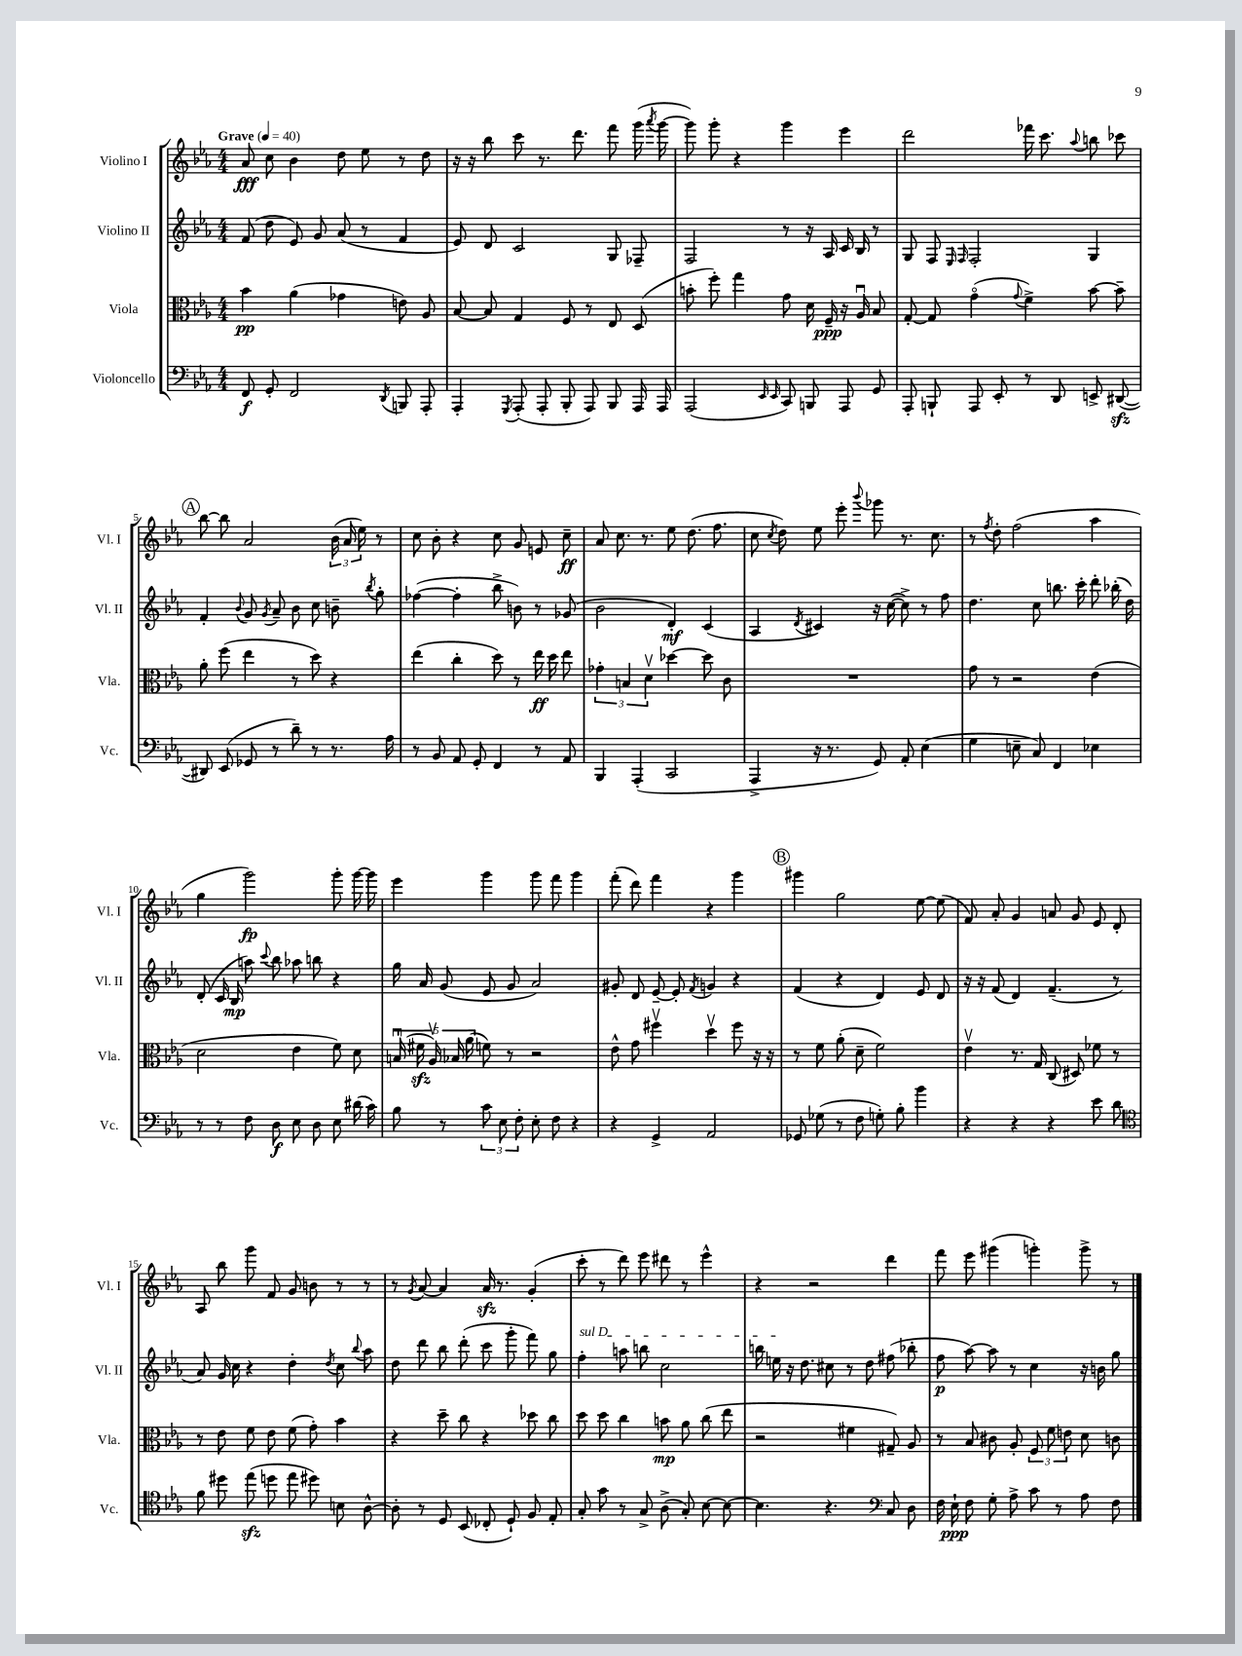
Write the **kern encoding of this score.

**kern	**dynam	**kern	**dynam	**kern	**dynam	**kern	**dynam
*part4	*part4	*part3	*part3	*part2	*part2	*part1	*part1
*staff4	*staff4	*staff3	*staff3	*staff2	*staff2	*staff1	*staff1
*I"Violoncello	*	*I"Viola	*	*I"Violino II	*	*I"Violino I	*
*I'Vc.	*	*I'Vla.	*	*I'Vl. II	*	*I'Vl. I	*
*clefF4	*	*clefC3	*	*clefG2	*	*clefG2	*
*k[b-e-a-]	*	*k[b-e-a-]	*	*k[b-e-a-]	*	*k[b-e-a-]	*
*M4/4	*	*M4/4	*	*M4/4	*	*M4/4	*
*MM40	*	*MM40	*	*MM40	*	*MM40	*
=1	=1	=1	=1	=1	=1	=1	=1
!	!	!	!	!	!	!LO:TX:a:B:t=Grave	!
8FF/	f	4b-\	pp	(8f/	.	8a-/	fff
8GG'/	.	.	.	8dd\	.	8cc\	.
2FF/	.	(4a-\	.	8e-/)	.	4b-\	.
.	.	.	.	8g/	.	.	.
.	.	4g-X\	.	(8a-/	.	8dd\	.
.	.	.	.	8r	.	8ee-\	.
8qDD/	.	.	.	.	.	.	.
8BBBn/	.	8en\)	.	4f/	.	8r	.
8AAA-'/	.	8A-/	.	.	.	8dd\	.
=2	=2	=2	=2	=2	=2	=2	=2
4AAA-'/	.	[8B-/	.	8e-/)	.	16r	.
.	.	.	.	.	.	16r	.
.	.	8B-/]	.	8d/	.	8bb-\	.
8qGGG/	.	.	.	.	.	.	.
(8AAA-'/	.	4G/	.	2c/	.	8ccc\	.
8AAA-'/	.	.	.	.	.	8.r	.
8BBB-'/	.	8F/	.	.	.	.	.
.	.	.	.	.	.	8.ddd\	.
8AAA-/)	.	8r	.	.	.	.	.
8BBB-/	.	8E-/	.	8G/	.	8fff\	.
16AAA-/	.	(8D/	.	8F-X~/	.	(16ggg\	.
.	.	.	.	.	.	8qaaa-/	.
16AAA-/	.	.	.	.	.	[16ggg\	.
=3	=3	=3	=3	=3	=3	=3	=3
(2AAA-/	.	8bn'\	.	2F/	.	8ggg\])	.
.	.	8ff'\)	.	.	.	8ggg'\	.
.	.	4gg\	.	.	.	4r	.
16qqEE-/	.	.	.	.	.	.	.
16qqEE-/	.	.	.	.	.	.	.
8CC/)	.	8g\	.	8r	.	4ggg\	.
8BBBn/	.	16d\	.	16r	.	.	.
.	.	16F~/	ppp	16A-/	.	.	.
8AAA-/	.	16r	.	16c/	.	4eee-\	.
.	.	16A-u/	.	16B-/	.	.	.
8GG/	.	8B-/	.	8r	.	.	.
=4	=4	=4	=4	=4	=4	=4	=4
8AAA-'/	.	[8G'/	.	8G/	.	2ddd\	.
8BBBn`/	.	8G/]	.	8F/	.	.	.
.	.	.	.	16qqE-/	.	.	.
.	.	.	.	16qqF/	.	.	.
8AAA-/	.	(4g\	.	2F'/	.	.	.
8EE-'/	.	.	.	.	.	.	.
.	.	8qqg/	.	.	.	.	.
8r	.	4f^\)	.	.	.	16fff-X\	.
.	.	.	.	.	.	8.ccc\	.
8DD/	.	.	.	.	.	.	.
.	.	.	.	.	.	8qqaa-/	.
8EEn^/	.	[8b-\	.	4G/	.	8bbn\	.
([8DD#Xzz/	.	8b-~\]	.	.	.	8ccc-X\	.
!!LO:LB:g=z
!!LO:REH:place=s1:t=A
=5	=5	=5	=5	=5	=5	=5	=5
8DD#X/])	.	8a-'\	.	4f'/	.	[8bb-\	.
(8EE-/	.	(8ff\	.	.	.	8bb-\]	.
.	.	.	.	8qqb-/	.	.	.
8GG-X/	.	4ee-\	.	8g/	.	2a-/	.
.	.	.	.	8qg/	.	.	.
8r	.	.	.	8a-~/	.	.	.
8d~\)	.	8r	.	8b-\	.	.	.
8r	.	8dd\)	.	8cc\	.	.	.
8.r	.	4r	.	8bn~\	.	(24b-\	.
.	.	.	.	.	.	24a-/	.
.	.	.	.	.	.	24ee-\)	.
.	.	.	.	8qbb-/	.	.	.
.	.	.	.	8gg'\	.	8r	.
16A-\	.	.	.	.	.	.	.
=6	=6	=6	=6	=6	=6	=6	=6
8r	.	(4ee-\	.	([4ff-X\	.	8cc\	.
8BB-/	.	.	.	.	.	8b-'\	.
8AA-/	.	4cc'\	.	4ff-'\]	.	4r	.
8GG'/	.	.	.	.	.	.	.
4FF/	.	8dd\)	.	8bb-^\	.	8cc\	.
.	.	8r	.	8bn\)	.	8g/	.
8r	.	16ee-\	ff	8r	.	8en/	.
.	.	16dd\	.	.	.	.	.
8AA-/	.	8ee-\	.	(8g-X/	.	8cc~\	ff
=7	=7	=7	=7	=7	=7	=7	=7
4BBB-/	.	6g-X'\	.	2b-\	.	8a-/	.
.	.	.	.	.	.	8.cc\	.
.	.	6Bn/	.	.	.	.	.
(4AAA-'/	.	.	.	.	.	.	.
.	.	.	.	.	.	8.r	.
.	.	6dv\	.	.	.	.	.
2CC/	.	[4dd-X\	.	4d'/)	mf	8ee-\	.
.	.	.	.	.	.	(8.dd\	.
.	.	8dd-\]	.	(4c/	.	.	.
.	.	.	.	.	.	8.ff\	.
.	.	8c\	.	.	.	.	.
=8	=8	=8	=8	=8	=8	=8	=8
4AAA-^/	.	1r	.	4A-/	.	8cc\	.
.	.	.	.	.	.	8qcc/	.
.	.	.	.	.	.	8dd\)	.
.	.	.	.	8qd/	.	.	.
16r	.	.	.	4c#X/)	.	8ee-\	.
8.r	.	.	.	.	.	.	.
.	.	.	.	.	.	8eee-'\	.
.	.	.	.	.	.	8qqbbb-/	.
8GG/)	.	.	.	16r	.	8ggg-X\	.
.	.	.	.	([16cc\	.	.	.
8AA-'/	.	.	.	8cc^\])	.	8.r	.
(4E-\	.	.	.	8r	.	.	.
.	.	.	.	.	.	8.cc\	.
.	.	.	.	8ff\	.	.	.
=9	=9	=9	=9	=9	=9	=9	=9
4G\	.	8g\	.	4.dd\	.	8r	.
.	.	.	.	.	.	8qff/	.
.	.	8r	.	.	.	8dd'\	.
8En~\	.	2r	.	.	.	(2ff\	.
8C/)	.	.	.	8cc\	.	.	.
4FF/	.	.	.	8.bbn\	.	.	.
.	.	.	.	16ccc'\	.	.	.
4E-X\	.	(4e-\	.	8ddd'\	.	4aa-\	.
.	.	.	.	(16bb-X'\	.	.	.
.	.	.	.	16dd\)	.	.	.
!!LO:LB:g=z
=10	=10	=10	=10	=10	=10	=10	=10
8r	.	2d\	.	(8d'/	.	4gg\	.
8r	.	.	.	16c/	.	.	.
.	.	.	.	16B-/	mp	.	.
8F\	.	.	.	8aan\)	.	2ggg\)	fp
.	.	.	.	8qqccc/	.	.	.
8D\	f	.	.	8bb-\	.	.	.
8E-\	.	4e-\	.	8aa-X\	.	.	.
8D\	.	.	.	8bbn\	.	.	.
8E-\	.	8f\)	.	4r	.	8ggg'\	.
(16d#X\	.	8d\	.	.	.	[16ggg\	.
16c\)	.	.	.	.	.	16ggg\]	.
=11	=11	=11	=11	=11	=11	=11	=11
8B-\	.	(20Bnu/	.	16gg\	.	4eee-\	.
.	.	20f#Xzz\	.	.	.	.	.
.	.	.	.	16a-/	.	.	.
.	.	20A-v/)	.	.	.	.	.
8r	.	.	.	(8g/	.	.	.
.	.	20B-X/	.	.	.	.	.
.	.	(20a-\	.	.	.	.	.
12c\	.	8fn\)	.	8e-/	.	4ggg\	.
12E-\	.	.	.	.	.	.	.
.	.	8r	.	8g/	.	.	.
12F'\	.	.	.	.	.	.	.
8E-'\	.	2r	.	2a-/)	.	8ggg\	.
8F\	.	.	.	.	.	8fff\	.
4r	.	.	.	.	.	4ggg\	.
=12	=12	=12	=12	=12	=12	=12	=12
4r	.	8e-^^\	.	8g#X'/	.	(8fff'\	.
.	.	8g\	.	8d/	.	8ddd\)	.
4GG^/	.	4ff#Xv\	.	[8e-~/	.	4fff\	.
.	.	.	.	8e-'/]	.	.	.
.	.	.	.	8qf/	.	.	.
2AA-/	.	4ddv\	.	4gn/	.	4r	.
.	.	8ff#\	.	4r	.	4ggg\	.
.	.	16r	.	.	.	.	.
.	.	16r	.	.	.	.	.
!!LO:REH:place=s1:t=B
=13	=13	=13	=13	=13	=13	=13	=13
8GG-X/	.	8r	.	(4f/	.	4ggg#X\	.
(8G-X\	.	8f\	.	.	.	.	.
8r	.	(8a-'\	.	4r	.	2gg\	.
8F\	.	8d~\	.	.	.	.	.
8Gn'\)	.	2f\)	.	4d/)	.	.	.
8B-'\	.	.	.	.	.	.	.
4b-\	.	.	.	8e-/	.	[8ee-\	.
.	.	.	.	8d/	.	(8ee-\]	.
=14	=14	=14	=14	=14	=14	=14	=14
4r	.	4e-v\	.	16r	.	8f/)	.
.	.	.	.	16r	.	.	.
.	.	.	.	(8f/	.	8a-'/	.
4r	.	8.r	.	4d/)	.	4g/	.
.	.	16G/	.	.	.	.	.
4r	.	(8C/	.	(4.f~/	.	8an/	.
.	.	8D#X/)	.	.	.	8g/	.
8e-\	.	8f-X\	.	.	.	8e-/	.
8d\	.	8r	.	8r	.	8d'/	.
!!LO:LB:g=z
=15	=15	=15	=15	=15	=15	=15	=15
*clefC4	*	*	*	*	*	*	*
8f\	.	8r	.	8a-/)	.	8A-/	.
8dd#X\	.	8e-\	.	16g/	.	8bb-\	.
.	.	.	.	16cc\	.	.	.
(8ee-zz\	.	8f\	.	4r	.	8ggg\	.
8ddn\	.	8e-\	.	.	.	8f/	.
8ee-\	.	(8f\	.	4dd'\	.	8g/	.
8dd#X\)	.	8g'\)	.	.	.	8bn\	.
.	.	.	.	8qdd/	.	.	.
8Bn\	.	4b-\	.	8cc\	.	8r	.
.	.	.	.	8qqbb-/	.	.	.
[8A-^^\	.	.	.	8aa-\	.	8r	.
=16	=16	=16	=16	=16	=16	=16	=16
8A-'\]	.	4r	.	8dd\	.	8r	.
.	.	.	.	.	.	8qg/	.
8r	.	.	.	8ddd\	.	[8a-/	.
8D/	.	8dd~\	.	8bb-\	.	4a-/]	.
(8BB-/	.	8cc\	.	(8ddd'\	.	.	.
8C-X'/	.	4r	.	8ccc\	.	16a-zz/	.
.	.	.	.	.	.	8.r	.
8D`/)	.	.	.	8ggg'\	.	.	.
8F/	.	8dd-X\	.	8fff\)	.	(4g'/	.
8E-'/	.	8cc\	.	8gg\	.	.	.
=17	=17	=17	=17	=17	=17	=17	=17
!	!	!	!	!LO:TX:a:i:t=sul D	!	!	!
8G'/	.	8dd\	.	4ff'\	.	8ccc'\	.
8g\	.	8dd\	.	.	.	8r	.
8r	.	4cc\	.	8aan\	.	8ddd\)	.
8G^/	.	.	.	8bbn\	.	8eee-\	.
(8A-^\	.	8bn\	mp	2cc\	.	8ddd#X\	.
8G'/)	.	8a-\	.	.	.	8r	.
[8B-\	.	(8cc\	.	.	.	4eee-^^\	.
8B-\_	.	8ee-\	.	.	.	.	.
=18	=18	=18	=18	=18	=18	=18	=18
4.B-\]	.	2r	.	16bbn\	.	4r	.
.	.	.	.	16een\	.	.	.
.	.	.	.	16r	.	.	.
.	.	.	.	8.dd\	.	.	.
.	.	.	.	.	.	2r	.
4.r	.	.	.	8cc#X\	.	.	.
.	.	4f#X\	.	8r	.	.	.
.	.	.	.	8dd\	.	.	.
*clefF4	*	*	*	*	*	*	*
8C/	.	8G#X~/)	.	(8ff#X\	.	4ddd\	.
8D\	.	8A-/	.	8bb-X'\	.	.	.
=19	=19	=19	=19	=19	=19	=19	=19
16F\	.	8r	.	8ff\	p	8fff\	.
16E-`\	ppp	.	.	.	.	.	.
8F\	.	8B-/	.	[8aa-\)	.	8eee-\	.
8G'\	.	8c#X\	.	8aa-\]	.	(4ggg#X\	.
8A-^\	.	8A-'/	.	8r	.	.	.
8c\	.	12F/	.	4cc\	.	4gggn'\)	.
.	.	12f\	.	.	.	.	.
8r	.	.	.	.	.	.	.
.	.	12en\	.	.	.	.	.
8A-\	.	8d\	.	16r	.	8ggg^\	.
.	.	.	.	16bn\	.	.	.
8F\	.	8cn\	.	8gg\	.	8r	.
==	==	==	==	==	==	==	==
*-	*-	*-	*-	*-	*-	*-	*-
